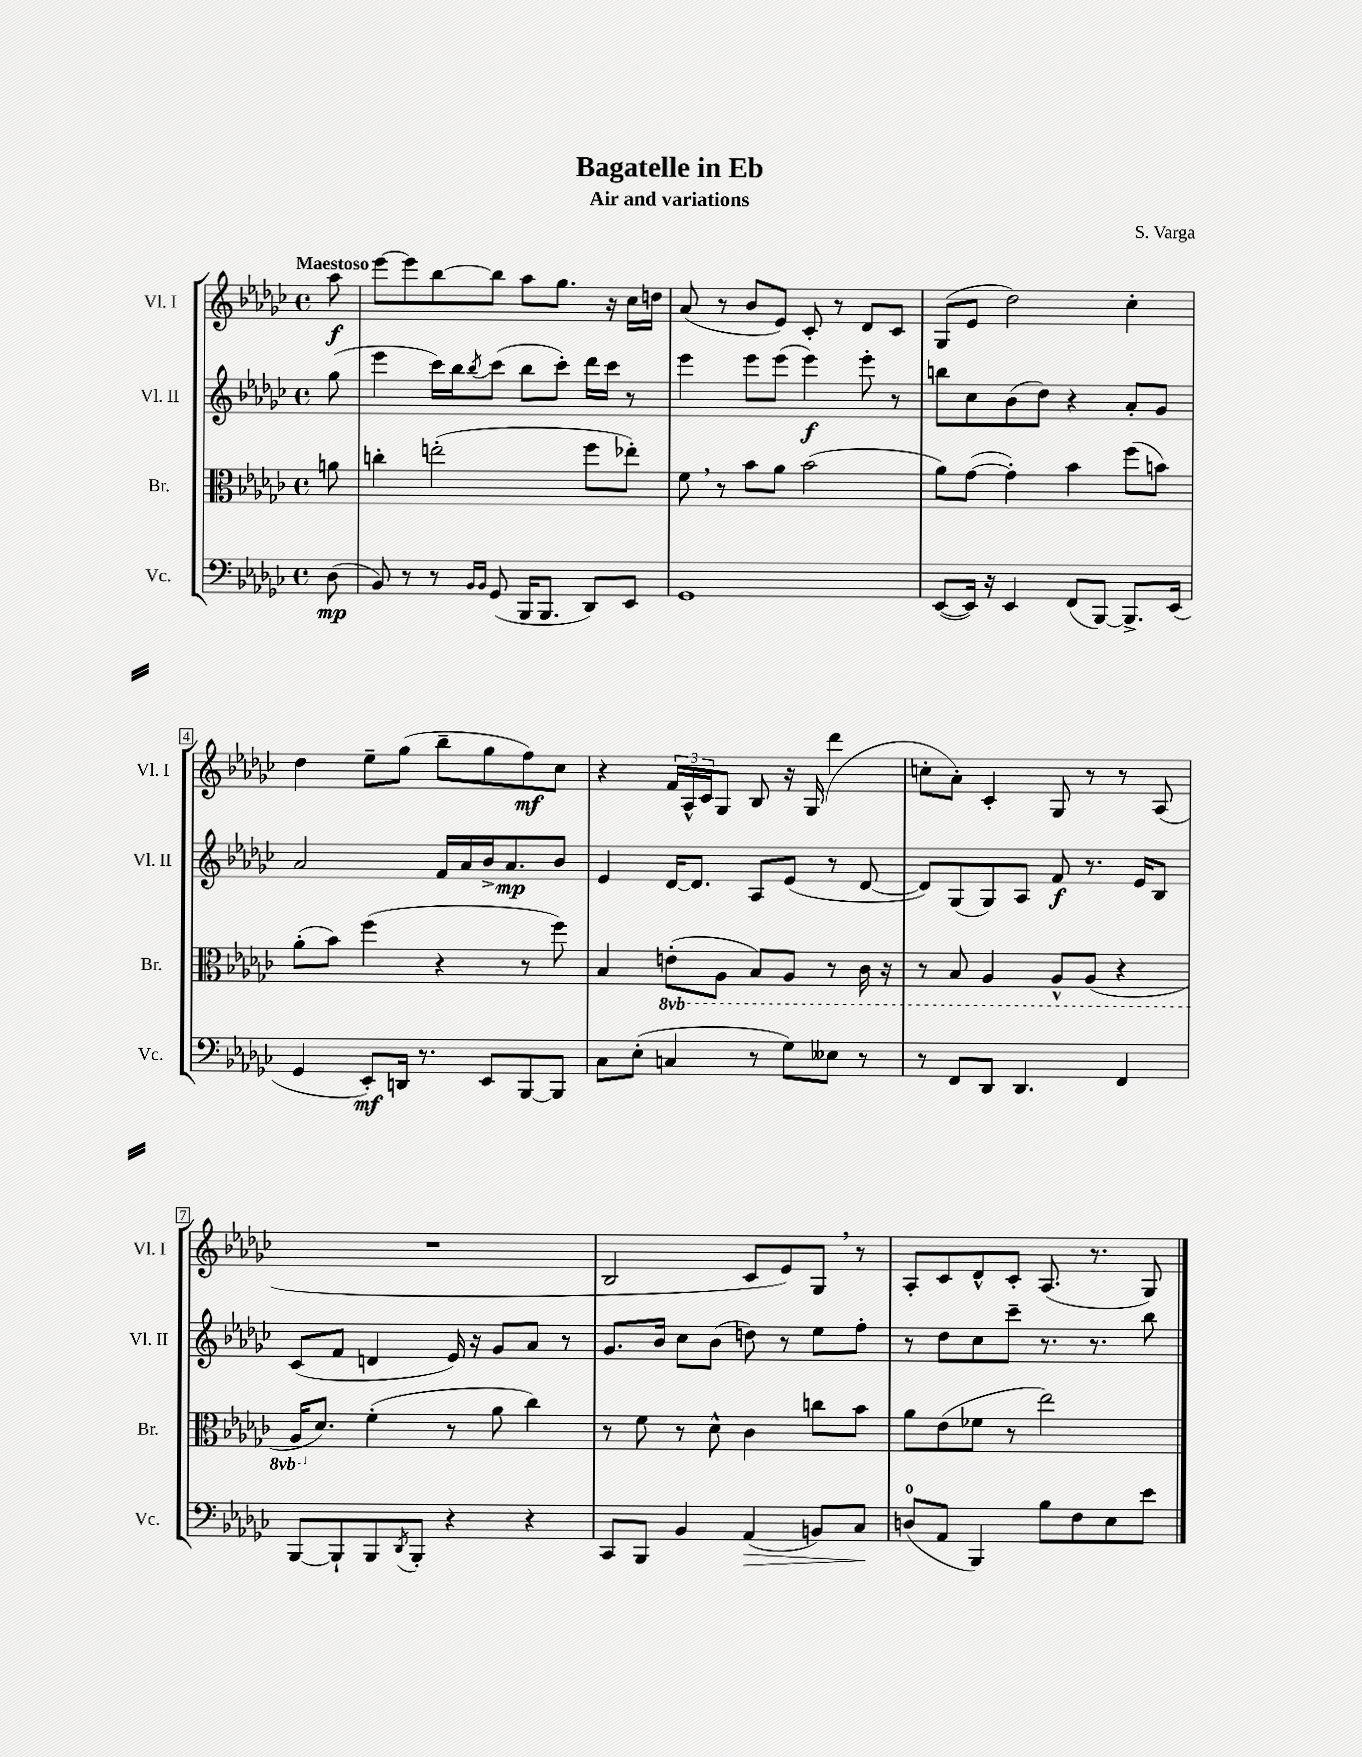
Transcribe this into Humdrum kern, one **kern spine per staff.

**kern	**dynam	**kern	**kern	**dynam	**kern	**dynam
*part4	*part4	*part3	*part2	*part2	*part1	*part1
*staff4	*staff4	*staff3	*staff2	*staff2	*staff1	*staff1
*I"Vc.	*	*I"Br.	*I"Vl. II	*	*I"Vl. I	*
*I'Vc.	*	*I'Br.	*I'Vl. II	*	*I'Vl. I	*
*clefF4	*	*clefC3	*clefG2	*	*clefG2	*
*k[b-e-a-d-g-c-]	*	*k[b-e-a-d-g-c-]	*k[b-e-a-d-g-c-]	*	*k[b-e-a-d-g-c-]	*
*M4/4	*	*M4/4	*M4/4	*	*M4/4	*
*met(c)	*	*met(c)	*met(c)	*	*met(c)	*
=	=	=	=	=	=	=
!	!	!	!	!	!LO:TX:a:B:t=Maestoso	!
(8D-\	mp	8an\	(8gg-\	.	8aa-\	f
=1	=1	=1	=1	=1	=1	=1
8BB-/)	.	4ccn'\	4eee-\	.	[8eee-\L	.
8r	.	.	.	.	8eee-\]	.
8r	.	(2een'\	16ccc-\LL)	.	[8bb-\	.
.	.	.	16bb-\J	.	.	.
16qqBB-/LL	.	.	.	.	.	.
16qqBB-/JJ	.	.	8qbb-/	.	.	.
(8GG-/	.	.	(8ccc-\J	.	8bb-\J]	.
16BBB-/KL	.	.	8bb-\L	.	8aa-\L	.
8.BBB-/J	.	.	.	.	.	.
.	.	.	8ccc-'\J)	.	8.gg-\J	.
8DD-/L)	.	8ff\L	16ddd-\LL	.	.	.
.	.	.	16ccc-\JJ	.	16r	.
8EE-/J	.	8ee-X'\J)	8r	.	16cc-\LL	.
.	.	.	.	.	16ddn\JJ	.
=2	=2	=2	=2	=2	=2	=2
1GG-	.	8f,\	4eee-\	.	(8a-/	.
.	.	8r	.	.	8r	.
.	.	8b-\L	8eee-\L	.	8b-/L	.
.	.	8a-\J	(8eee-\J	.	8e-/J)	.
.	.	(2b-\	4eee-\)	f	8c-'/	.
.	.	.	.	.	8r	.
.	.	.	8eee-'\	.	8d-/L	.
.	.	.	8r	.	8c-/J	.
=3	=3	=3	=3	=3	=3	=3
([8EE-/L	.	8a-\L)	8bbn\L	.	(8G-/L	.
16EE-/Jk])	.	([8g-\J	8cc-\	.	8e-/J	.
16r	.	.	.	.	.	.
4EE-/	.	4g-'\])	(8b-\	.	2dd-\)	.
.	.	.	8dd-\J)	.	.	.
(8FF/L	.	4b-\	4r	.	.	.
[8BBB-/J)	.	.	.	.	.	.
8.BBB-^/L]	.	(8ff\L	8a-'/L	.	4cc-'\	.
.	.	8bn\J)	8g-/J	.	.	.
(16EE-/Jk	.	.	.	.	.	.
!!LO:LB:g=z
=4	=4	=4	=4	=4	=4	=4
4GG-/	.	(8a-'\L	2a-/	.	4dd-\	.
.	.	8b-\J)	.	.	.	.
8EE-'/L)	mf	(4ff\	.	.	8ee-~\L	.
16DDn/Jk	.	.	.	.	(8gg-\J	.
8.r	.	.	.	.	.	.
.	.	4r	16f/LL	.	8bb-~\L	.
.	.	.	16a-/	.	.	.
8EE-/L	.	.	16b-^/J	.	8gg-\	.
.	.	.	8.a-/	mp	.	.
[8BBB-/	.	8r	.	.	8ff\)	mf
8BBB-/J]	.	8ff\)	8b-/J	.	8cc-\J	.
=5	=5	=5	=5	=5	=5	=5
8C-\L	.	4B-/	4e-/	.	4r	.
(8E-'\J	.	.	.	.	.	.
*	*	*8ba	*	*	*	*
4Cn/	.	(8En'\L	[16d-/KL	.	24f/LL	.
.	.	.	.	.	24A-^^/	.
.	.	.	8.d-/J]	.	.	.
.	.	.	.	.	24c-/J	.
.	.	8AA-\J	.	.	8G-/J	.
8r	.	8BB-/L)	8A-/L	.	8B-/	.
8G-\L)	.	8AA-/J	(8e-/J	.	16r	.
.	.	.	.	.	(16G-/	.
8E--X\J	.	8r	8r	.	4ddd-\	.
8r	.	16C-\	[8d-/	.	.	.
.	.	16r	.	.	.	.
=6	=6	=6	=6	=6	=6	=6
8r	.	8r	8d-/L])	.	8ccn'\L	.
8FF/L	.	8BB-/	(8G-/	.	8a-'\J)	.
8DD-/J	.	4AA-/	8G-/)	.	4c-'/	.
4.DD-/	.	.	8A-/J	.	.	.
.	.	8AA-^^/L	8f/	f	8G-/	.
.	.	(8AA-/J	8.r	.	8r	.
4FF/	.	4r	.	.	8r	.
.	.	.	16e-/KL	.	.	.
.	.	.	8B-/J	.	(8A-/	.
!!LO:LB:g=z
=7	=7	=7	=7	=7	=7	=7
[8BBB-/L	.	16AA-/KL	(8c-/L	.	1r	.
*	*	*X8ba	*	*	*	*
.	.	8.d-/J)	.	.	.	.
8BBB-`/]	.	.	8f/J	.	.	.
8BBB-/	.	(4f'\	4dn/	.	.	.
8qDD-/	.	.	.	.	.	.
8BBB-'/J	.	.	.	.	.	.
4r	.	8r	16e-/)	.	.	.
.	.	.	16r	.	.	.
.	.	8a-\	8g-/L	.	.	.
4r	.	4cc-\)	8a-/J	.	.	.
.	.	.	8r	.	.	.
=8	=8	=8	=8	=8	=8	=8
8CC-/L	.	8r	8.g-/L	.	2B-/	.
8BBB-/J	.	8f\	.	.	.	.
.	.	.	16b-/Jk	.	.	.
4BB-/	.	8r	8cc-\L	.	.	.
.	.	8d-^^\	(8b-\J	.	.	.
!	!LO:HP:b	!	!	!	!	!
(4AA-/	>	4c-\	8ddn\)	.	8c-/L	.
.	.	.	8r	.	8e-/)	.
8BBn/L)	.	8ccn\L	8ee-\L	.	8G-,/J	.
8C-/J	.	8b-\J	8ff'\J	.	8r	.
.	]	.	.	.	.	.
=9	=9	=9	=9	=9	=9	=9
(8Dn/L	.	8a-\L	8r	.	8A-'/L	.
8AA-/J	.	(8e-\	8dd-\L	.	8c-/	.
4BBB-/)	.	8f-X\J	8cc-\	.	8d-^^/	.
.	.	8r	8ccc-~\J	.	8c-'/J	.
8B-\L	.	2ee-\)	8.r	.	(8.A-/	.
8F\	.	.	.	.	.	.
.	.	.	8.r	.	8.r	.
8E-\	.	.	.	.	.	.
8e-\J	.	.	8bb-\	.	8G-/)	.
==	==	==	==	==	==	==
*-	*-	*-	*-	*-	*-	*-
